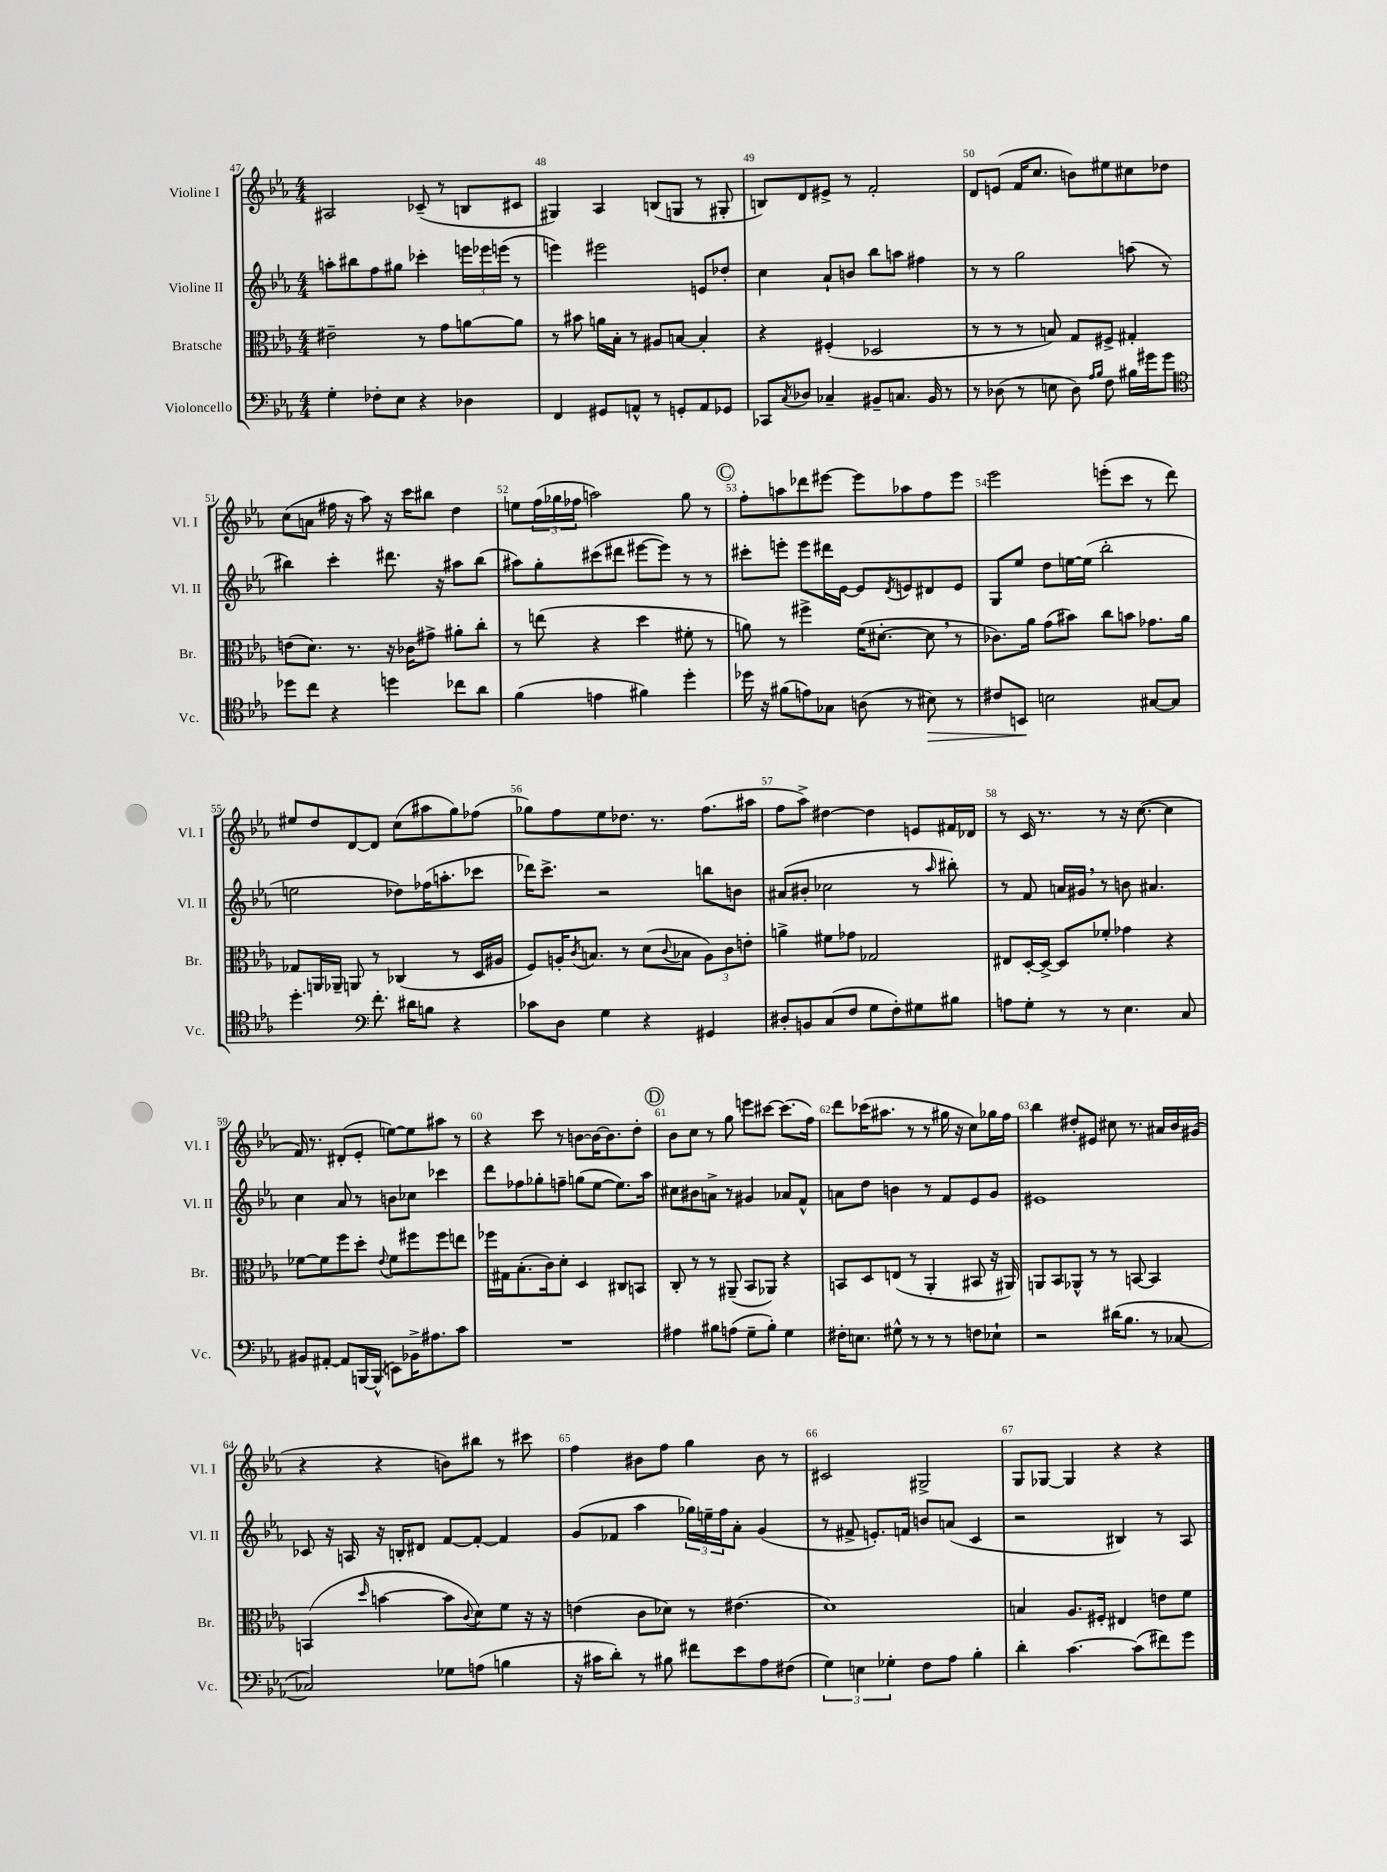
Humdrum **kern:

**kern	**kern	**kern	**kern
*staff4	*staff3	*staff2	*staff1
*clefF4	*clefC3	*clefG2	*clefG2
*k[b-e-a-]	*k[b-e-a-]	*k[b-e-a-]	*k[b-e-a-]
*M4/4	*M4/4	*M4/4	*M4/4
4G'	2e#~	8aa'	2A#
.	.	8bb#	.
8F-'	.	8ff	.
8E-	.	8gg#	.
4r	8r	4ccc-'	(8c-~
.	8g	.	8r
4D-	[8a	24eee	8B
.	.	24eee-	.
.	.	(24eee	.
.	8a]	8r	8c#
=	=	=	=
4FF	8r	4eee)	4G#)
.	8b#	.	.
8GG#	16a	2eee#	4A-
.	16B-'	.	.
8AA^^	8r	.	.
8r	8A#	.	(8B
8GG'	[8B	.	8G
8AA	4B']	8e	8r
8GG-	.	8dd-'	8G#'
=	=	=	=
8CC-	4r	4cc	8B)
8qC	.	.	.
8D-	.	.	8d
4C-~	(4F#'	8a-`	8e#^
.	.	8b	8r
8BB#~	2D-	8bb-	2f'
8.C	.	8aa	.
.	.	4ff#	.
16BB#	.	.	.
8r	.	.	.
=	=	=	=
8r	8r	8r	8d
(8D-	8r	8r	(8e
8r	8r	2gg	16f
.	.	.	8.cc
8E	8B)	.	.
8D-)	8G	.	8b)
16qqA-	.	.	.
16qqB-	.	.	.
8F	8F#^	.	8ee#
16B#	4G#'	(8aa	8cc#
16g#	.	.	.
8g#	.	8r	8dd-
=	=	=	=
*clefC4	*	*	*
8dd-	(8e	4bb#)	(8cc
8cc	8.d)	.	8a
4r	.	4ccc'	16ff#
.	8.r	.	16r
.	.	.	8aa-)
4dd	16r	8.ddd#	16r
.	16c-	.	16ccc
.	8g#^	.	8bb#
.	.	16r	.
8cc-	8a#'	8aa#	4dd
8a-	8cc'	(8bb#	.
=	=	=	=
(4f	8r	8aa#)	8ee
.	(8ee	8gg'	(24ff
.	.	.	24gg-
.	.	.	24ff-
4e	4r	(8ccc#	2aa)
.	.	8ddd#	.
4f#)	4dd	[8eee#	.
.	.	8eee#])	.
4dd'	8f#'	8r	8gg-
.	8r	8r	8r
=	=	=	=
16dd-	8a)	8ccc#'	8ff'
16r	.	.	.
(8f#	8r	8eee'	8aa
8e)	4ff#^	8eee	8ddd-
8G-	.	16ddd#	[8eee#
.	.	[16e-	.
(8A	(16f	8e-]	8eee#]
.	[8.d#'	.	.
.	.	8qd	.
8r	.	8e	8aa-
8B#)	8d#]	8d#	8ff
8r	8r	8e	8eee#
=	=	=	=
8c#	8.c-)	8G	2eee-
8BB	.	8ee-	.
.	16a-	.	.
2B	(8g	8dd	.
.	8b#)	[16ee	.
.	.	(16ee]	.
.	8cc	2bb-'	(8eee'
.	8b	.	8ccc
[8G#	8.g-	.	8r
8G#]	.	.	8ddd)
.	16a-	.	.
=	=	=	=
4.dd'	8G-	2ee	8ee#
.	16AA	.	8dd
.	16AA-~	.	.
.	8AA	.	[8d
*clefF4	*	*	*
8.f'	8r	.	8d]
.	(4C-	8dd-)	(8cc
16d#	.	.	.
8B	.	(16ff-	8aa#
.	.	8.aa'	.
4r	8r	.	8gg)
.	16D	8ccc-	(8ff-
.	16A#	.	.
=	=	=	=
8c-	8F)	16ddd-)	8gg-)
.	.	8.ccc^	.
8D	16A'	.	8ff
.	8qc	.	.
.	8.B	.	.
4G	.	2r	8ee-
.	8r	.	8.dd-
4r	(8d	.	.
.	.	.	8.r
.	8qqc	.	.
.	8B-	.	.
4GG#	12A)	8bb	(8.ff
.	12c	.	.
.	.	8b	.
.	12e'	.	.
.	.	.	16aa#
=	=	=	=
8D#'	4a^	(8a#	8ff
8BB	.	8b#'	8aa-^)
(8C	8f#	2cc-	[4dd#
8F	8g-	.	.
8G	2G-	.	4dd#]
8F')	.	.	.
8G#	.	8r	8e
.	.	16qqaa-	.
8B#	.	8bb#')	16f#
.	.	.	16d-
=	=	=	=
8A	8E#	8r	8r
8G'	[16D'	8f	16c
.	16D^_	.	8.r
8r	8D]	16a	.
.	.	16g#	.
8r	8f-'	8r	8r
4.E-	4g-	8b	16r
.	.	.	([8.cc
.	.	4.a#	.
.	4r	.	4cc]
8C	.	.	.
=	=	=	=
8BB#	[8f-	4cc	16f)
.	.	.	8.r
[8AA#'	8f-]	.	.
8AA#]	8ff	8a-	(8d#'
[16BBB	8dd'	8r	8e-'
(16BBB^^]	.	.	.
.	8qqe-	.	.
8EE)	8f-	8b	[8ee)
16BB-^	8ff#	8cc-	8ee]
8.A#	.	.	.
.	8ff#	4ccc-	8aa#
8c	8ee	.	8r
=	=	=	=
1r	16ff-	8ddd	4r
.	16G#	.	.
.	(8.B-'	8ff-	.
.	.	8gg-'	8ccc
.	16c)	.	.
.	8d'	8ff~	8r
.	4D	(8gg	[8b
.	.	[8ee-	16b_
.	.	.	8.b]
.	8C#	8.ee-])	.
.	8BB	.	8dd'
.	.	16aa-	.
=	=	=	=
4A#	8C'	8cc#	8b-
.	8r	8b#	8cc
8B#	8r	8a^	8r
(8A	(8AA#~	8r	8gg
8G~	8BB-	4g#	8eee
8B#')	8AA-)	.	[8ccc#
4G	4r	8a-	(8.ccc#]
.	.	8f^^	.
.	.	.	16ff)
=	=	=	=
16F#'	8BB	8a	8ddd
8.E	.	.	.
.	8D	8dd	(16ccc-
.	.	.	8.aa#
8G#^^	(8E	4b	.
8r	8r	.	8r
8r	4AA-'	8r	8r
8r	.	8f	16gg#
.	.	.	16r
8F	8BB#	8e-	8cc)
8E-`	16r	8g	16gg-
.	16AA#)	.	16ff
=	=	=	=
2r	8AA	1e#	4bb-
.	8BB-	.	.
.	8AA-^^	.	8dd#'
.	8r	.	8e#
(16d#	8r	.	8cc#
8.B-	.	.	.
.	[8BB	.	8.r
8r	4BB]	.	.
.	.	.	16a#
[8C-	.	.	16b-
.	.	.	(16g#
=	=	=	=
2C-])	(4BB	8c-	4r
.	.	16r	.
.	.	16A	.
.	16qqdd	.	.
.	[4b	16r	4r
.	.	16B'	.
.	.	8d#	.
8G-	8b]	[8f	8b)
.	8qqc	.	.
(8A	8d)	8f'_	8bb#
4B	8f	4f]	8r
.	16r	.	8ccc#
.	16r	.	.
=	=	=	=
16r	(4e	(8g	4ff
16c#	.	.	.
8d')	.	8f-	.
8r	8c	4aa-	8b#
8B#	8d-)	.	8ff
8f#	8r	24gg-)	4gg
.	.	24ee~	.
.	.	24ff	.
8e-	(4.e#	8a-'	.
8A-	.	(4g	8b#
(8F#	.	.	8r
=	=	=	=
6G)	1d)	8r	2c#
.	.	8f#^	.
6E	.	.	.
.	.	8.e')	.
6G-'	.	.	.
.	.	16f	.
8F	.	8b	2G#^
8A-	.	(8a	.
4B-'	.	4c	.
=	=	=	=
4d'	4B	2r	8G
.	.	.	[8G-
[4.c	8.A-	.	4G-]
.	16F#'	.	.
.	4E#	4B#)	4r
(8c]	.	.	.
8f#)	8e	8r	4r
8g	8f	8A-	.
==	==	==	==
*-	*-	*-	*-
